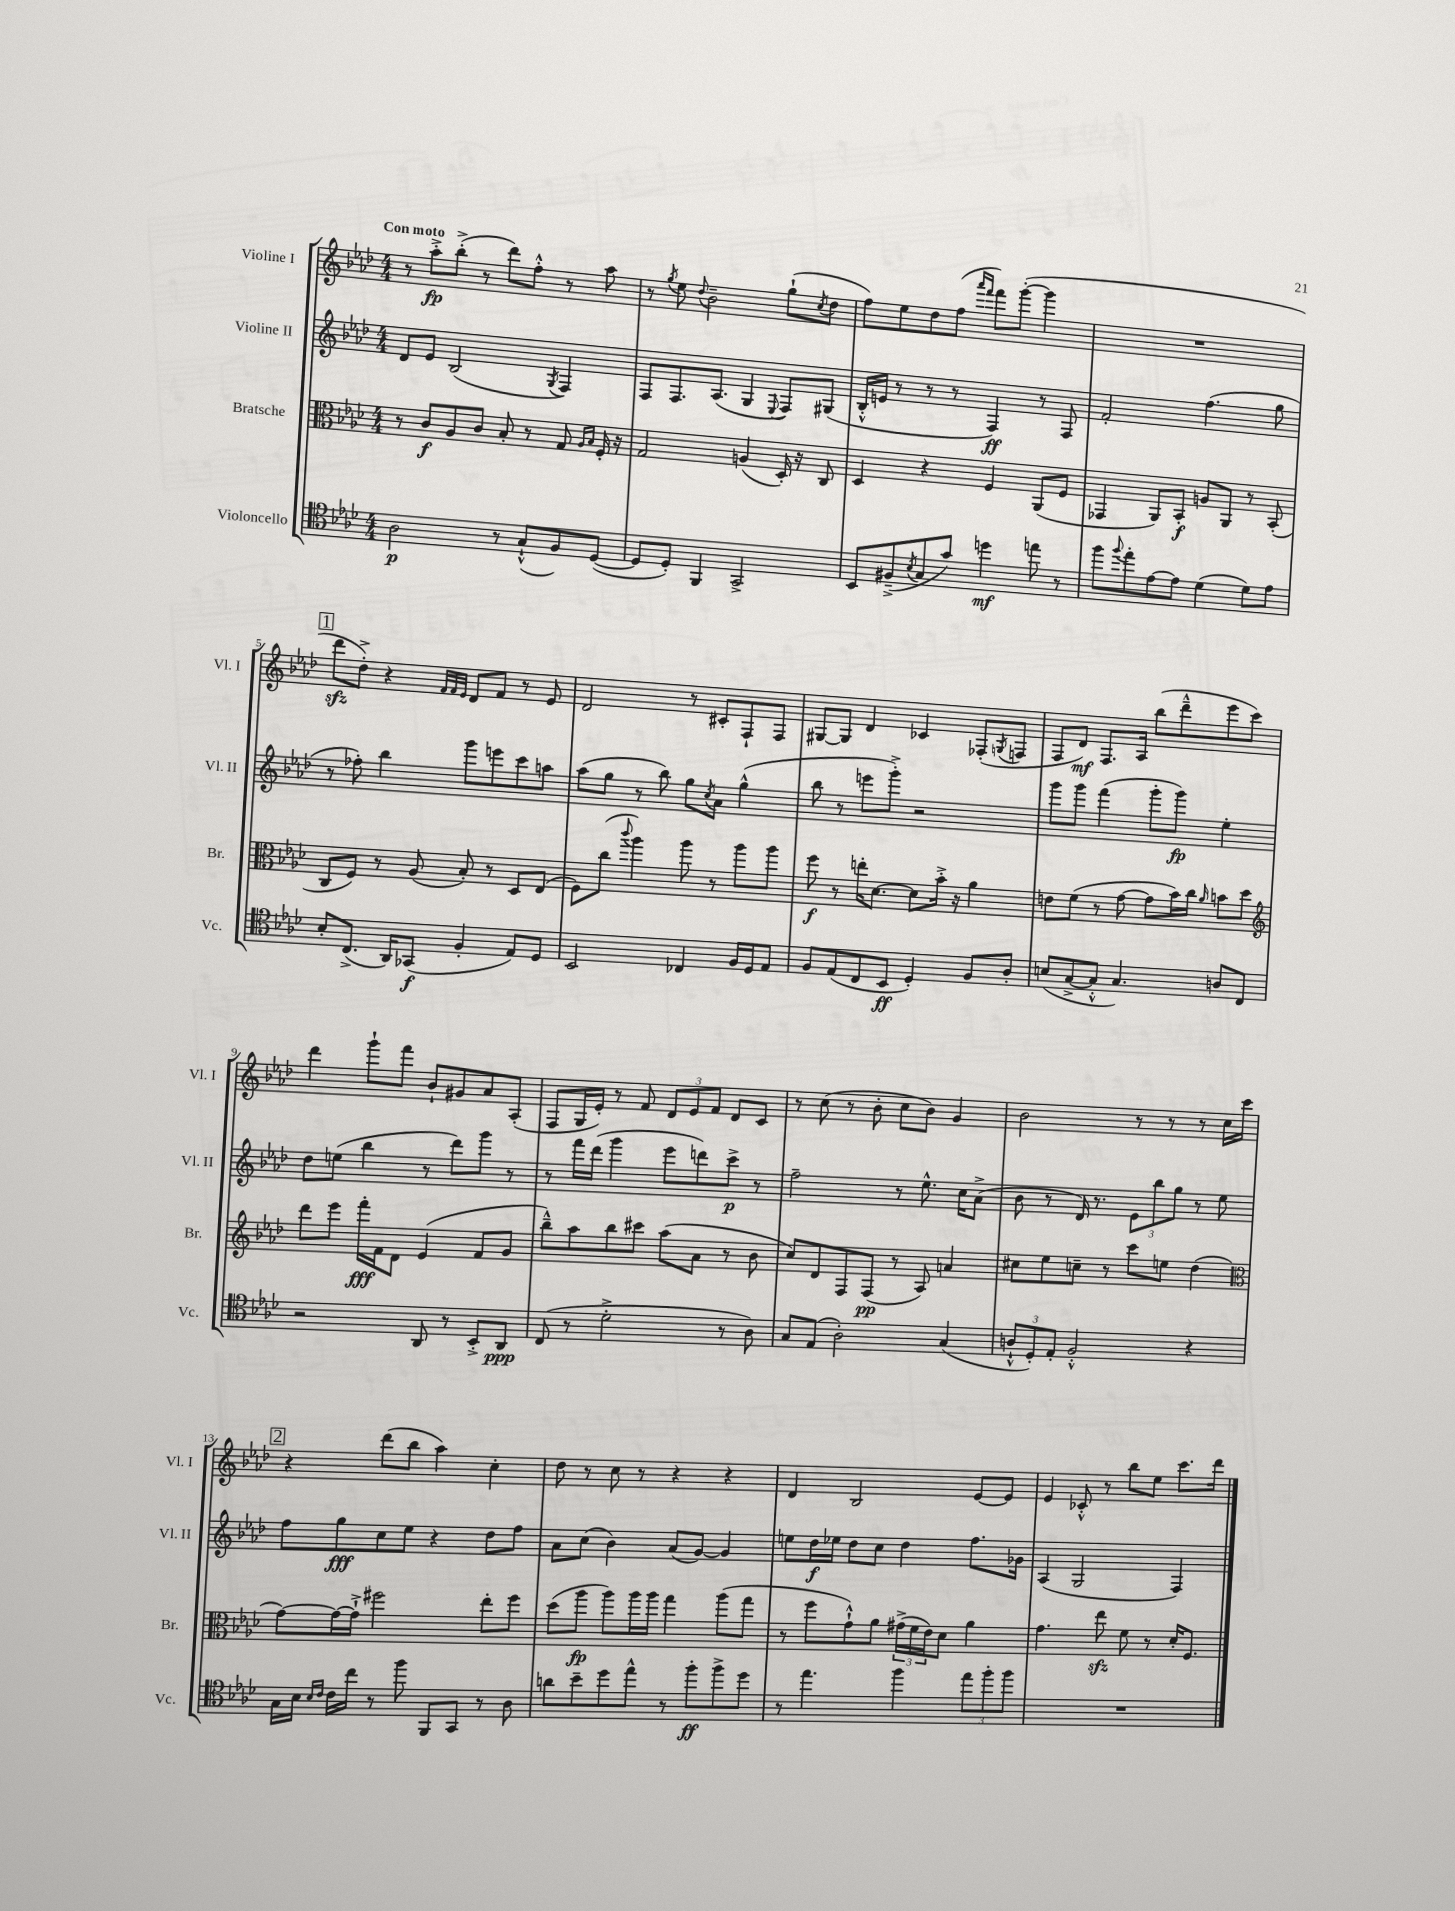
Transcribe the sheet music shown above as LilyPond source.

<<
\new StaffGroup <<
\new Staff = "s0" \with { instrumentName = "Violine I" shortInstrumentName = "Vl. I" } {
    \clef treble \key aes \major \numericTimeSignature \time 4/4 \tempo "Con moto"
    r8 aes''8-.->\fp bes''8-.->( r8 des'''8) f''8-.-^ r8 aes''8 |
    r8 \acciaccatura { g''8 } ees''8 \appoggiatura { des''8 } bes'2-- g''8-!( \acciaccatura { c''8 } des''8 |
    f''8) ees''8 des''8 f''8( \grace { aes'''16 f'''16 } f'''8) g'''8~-.( g'''4 |
    R1 |
    \mark \markup { \box "1" } des'''8\sfz des''8-.->) r4 \grace { f'32 f'32 ees'32 } des'8 f'8 r8 ees'8 |
    des'2 r8 cis'8-. f8-! f8 |
    gis8~ gis8 des'4 ces'4 fes8-.( \acciaccatura { g8 } f8 |
    f8 des'8\mf) f8. aes16 bes''8( des'''8---^ ees'''8 c'''8) |
    des'''4 g'''8-! f'''8 bes'8-! gis'8 aes'8 aes8-.( |
    f8 g16 ees'16-.) r8 f'8 \tuplet 3/2 { des'8 ees'8 f'8 } des'8 c'8 |
    r8 c''8( r8 bes'8-. c''8 bes'8) g'4 |
    bes'2 r8 r8 r8 c''16 c'''16 |
    \mark \markup { \box "2" } r4 des'''8( bes''8 aes''4) c''4-. |
    des''8 r8 c''8 r8 r4 r4 |
    des'4 bes2 ees'8~ ees'8 |
    ees'4 ces'8-.-^ r8 bes''8 ees''8 c'''8. des'''16 \bar "|." |
}
\new Staff = "s1" \with { instrumentName = "Violine II" shortInstrumentName = "Vl. II" } {
    \clef treble \key aes \major \numericTimeSignature \time 4/4
    des'8 ees'8 bes2( \acciaccatura { g8 } f4) |
    f8 f8. aes8.( g4 \appoggiatura { ees8 } f8) gis8( |
    bes16-.-^ e'16 r8 r8 r8 f4\ff) r8 f8 |
    f'2-. f''4.( g''8 |
    \mark \markup { \box "1" } r8 fes''8-.) bes''4 g'''8 e'''8 c'''8 a''8 |
    aes''8( g''8 r8 bes''8) g''8 \acciaccatura { c''8 } aes'8 g''4-^( |
    bes''8 r8 e'''8 g'''8-.->) r2 |
    g'''8 g'''8 f'''4( g'''8-. g'''8\fp) ees''4-. |
    des''8 e''8( bes''4 r8 des'''8) g'''8 r8 |
    r8 f'''16 des'''16( g'''4 ees'''8 d'''8) c'''8->\p r8 |
    f''2-- r8 ees''8.-^ c''16 aes'8->( |
    bes'8 r8 des'16) r8. \tuplet 3/2 { ees'8 bes''8 g''8 } r8 ees''8 |
    \mark \markup { \box "2" } f''8 g''8\fff c''8 ees''8 r4 des''8 f''8 |
    aes'8 c''8( bes'4) aes'8( g'8~) g'4 |
    e''8 des''16\f ees''16 des''8 c''8 des''4 f''8. ges'16 |
    aes4( g2 f4) \bar "|." |
}
\new Staff = "s2" \with { instrumentName = "Bratsche" shortInstrumentName = "Br." } {
    \clef alto \key aes \major \numericTimeSignature \time 4/4
    r8 c'8\f aes8 c'8 bes8-. r8 g8 \grace { aes16 bes16 } f16-. r16 |
    g2 a4( des16-.) r16 c8 |
    des4 r4 f4 aes,8( f8 |
    ges,4 aes,8) bes,8-.\f a8 aes,8 r8 bes,8-.( |
    \mark \markup { \box "1" } c8 f8) r8 aes8( bes8-.) r8 des8 ees8( |
    f8) c''8( \appoggiatura { c'''8 } aes''4) aes''8 r8 aes''8 aes''8 |
    f''8\f r8 e''16-. des'8.~ des'8 bes'16-.-> r16 aes'4 |
    e'8 f'8( r8 g'8~ g'8 bes'16) c''16 \grace { aes'16 } b'8 des''8 |
    \clef treble des'''8 ees'''8 f'''16-.\fff f'16 des'8 ees'4( f'8 g'8 |
    bes''8---^) aes''8 bes''8 cis'''8 aes''8( aes'8 r8 bes'8 |
    c''8) des'8 f8 f8\pp( r8 aes8) a'4 |
    cis''8 ees''8 c''8-- r8 c'''8 e''8 des''4( |
    \mark \markup { \box "2" } \clef alto g'8~) g'16~ g'16-!-> fis''2 ees''8-. fis''8 |
    des''8( aes''8\fp aes''8) aes''16 aes''16 g''4 aes''8( g''8 |
    r8 f''8 g'8-!-^) aes'8 \tuplet 3/2 { gis'16->( f'16 ees'16) } des'8 aes'4 |
    g'4. ees''8\sfz f'8 r8 des'16-. f8. \bar "|." |
}
\new Staff = "s3" \with { instrumentName = "Violoncello" shortInstrumentName = "Vc." } {
    \clef tenor \key aes \major \numericTimeSignature \time 4/4
    aes2\p r8 g8-!-^( f8) des8~( |
    des8 des8-.) f,4 g,2-> |
    bes,8 fis8--->( \acciaccatura { bes8 } g8 g'8) d''4\mf e''8 r8 |
    f''8 \appoggiatura { f''8 } ees''8-. ees'8~ ees'8 des'4( des'8) ees'8 |
    \mark \markup { \box "1" } bes8-. c8.->( aes,16) ges,8\f( f4-. ees8) des8 |
    bes,2 ces4 f16 des16 ees8 |
    f8 ees8( c8 bes,8\ff des4-.) f8 aes8-. |
    b8( g8~-> g8-.-^ g4.) a8 c8 |
    r2 aes,8 r8 bes,8-.-> aes,8\ppp |
    c8( r8 des'2-.-> r8 aes8) |
    g8 ees8( aes2-.) g4( |
    \tuplet 3/2 { a8-!-^ des8-.) ees8-. } f2-.-^ r4 |
    \mark \markup { \box "2" } g16 bes16 \grace { bes16 c'16 } c'16 c''16 r8 f''8 f,8 g,8 r8 aes8 |
    a'8 bes'8-- des''8 ees''8-^ r8 f''8-.\ff f''8-> des''8 |
    r8 ees''4. f''4 \tuplet 3/2 { ees''8 f''8-. f''8 } |
    R1 \bar "|." |
}
>>
>>
